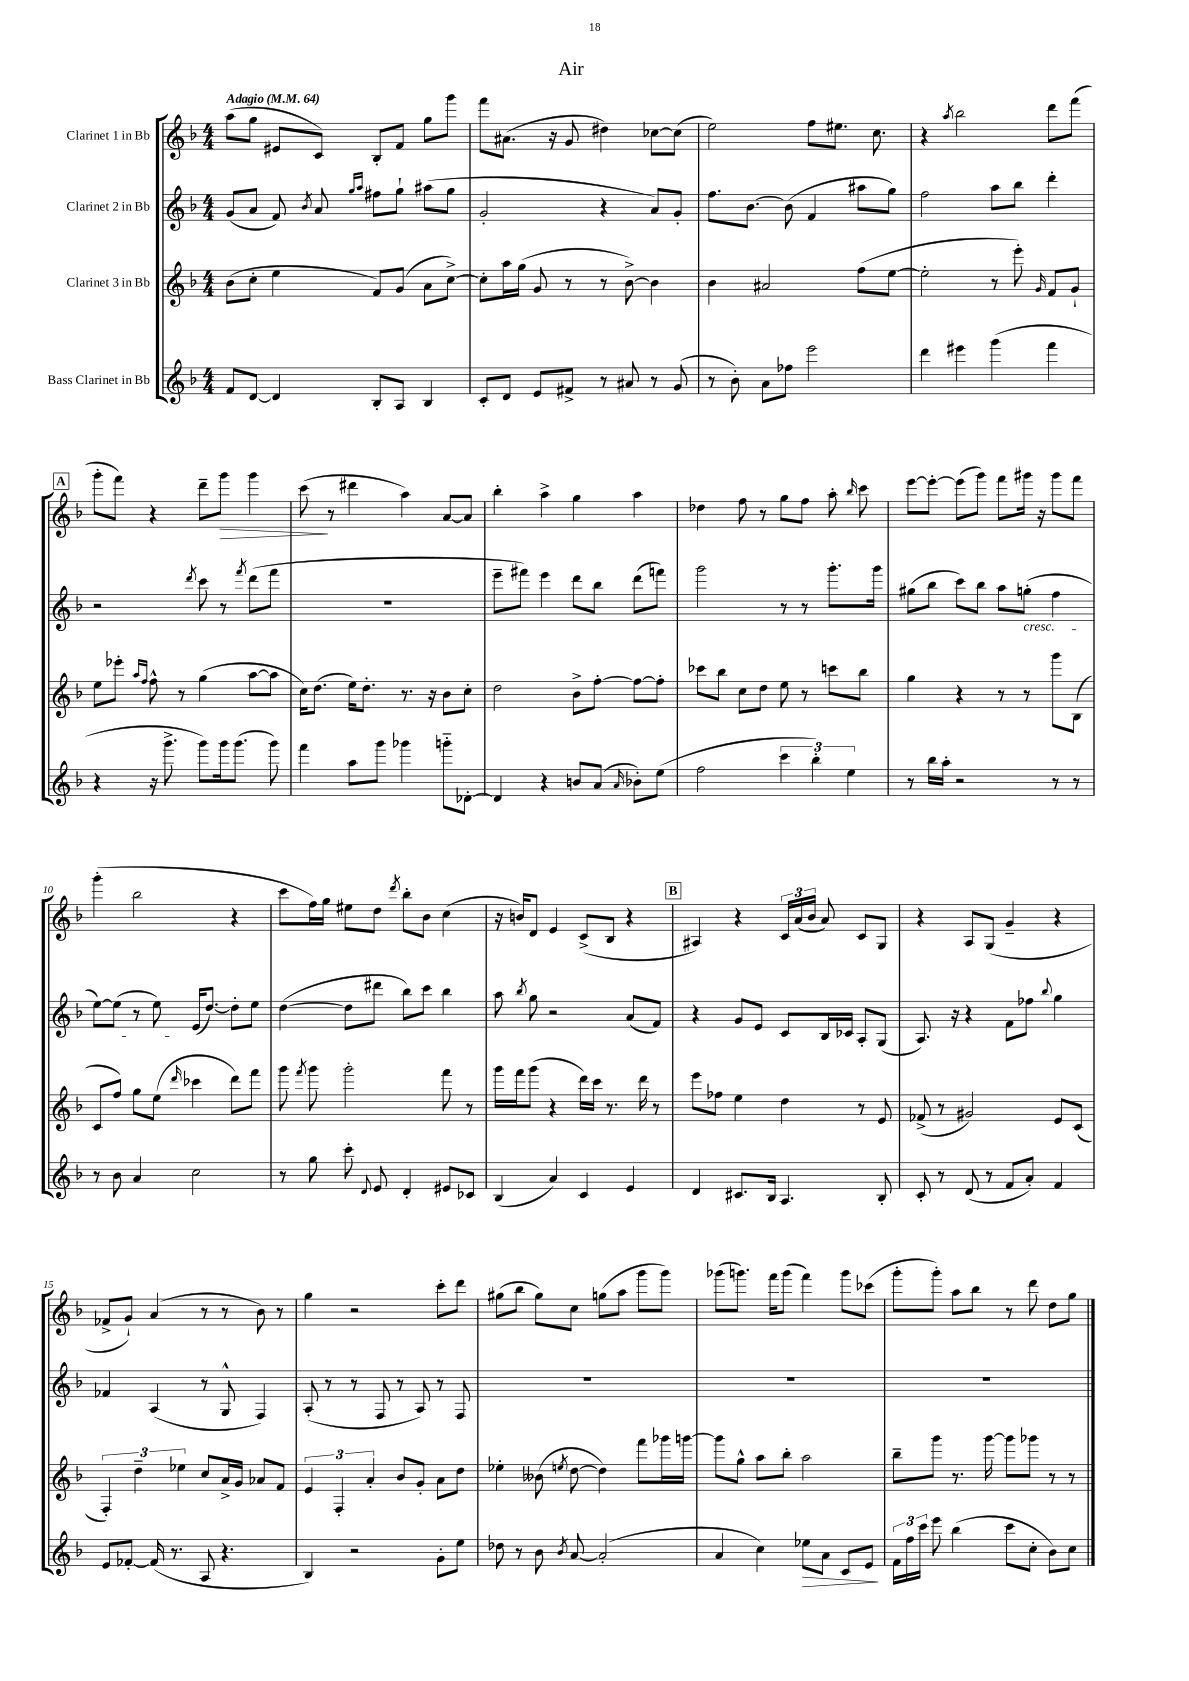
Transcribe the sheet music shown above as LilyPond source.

\header { title = "Air" }
<<
\new StaffGroup <<
\new Staff = "s0" \with { instrumentName = "Clarinet 1 in Bb" } {
    \clef treble \key f \major \numericTimeSignature \time 4/4 \tempo "Adagio" 4 = 64
    \autoBeamOff a''8[( g''8] eis'8[ c'8]) bes8[-. f'8] g''8[ g'''8] |
    f'''8[ ais'8.]( r16 g'8 dis''4) ces''8[~ ces''8]( |
    e''2) f''8[ eis''8.] c''8. |
    r4 \acciaccatura { a''8 } bes''2 d'''8[ f'''8]( |
    \mark \markup { \box "A" } g'''8[-. f'''8]) r4 d'''8[-- g'''8]\> g'''4 |
    c'''8\!( r8 dis'''4 a''4) a'8[~ a'8] |
    bes''4-. a''4-> g''4 a''4 |
    des''4 f''8 r8 g''8[ f''8] a''8-. \grace { bes''16 } c'''8 |
    e'''8[~ e'''8]~-. e'''8[( g'''8]) f'''8[ gis'''16] r16 gis'''8[ f'''8] |
    g'''4-.( bes''2 r4 |
    c'''8[ f''16) g''16] eis''8[ d''8] \acciaccatura { d'''8 } bes''8[-. bes'8] c''4( |
    r16 b'16[) d'8] e'4 c'8[->( bes8] r4 |
    \mark \markup { \box "B" } ais4) r4 \tuplet 3/2 { c'16[ a'16( bes'16] } a'8) c'8[ g8] |
    r4 a8[ g8]( g'4-- r4 |
    fes'8[-> g'8]-!) a'4( r8 r8 bes'8) r8 |
    g''4 r2 c'''8[-. d'''8] |
    gis''8[( bes''8] gis''8[) c''8] g''8[( a''8] g'''8[ g'''8]) |
    ges'''8[( g'''8.]) f'''16[ g'''8]( f'''4) g'''8[ ces'''8]( |
    g'''8[-. g'''8]-.) a''8[ bes''8] r8 d'''8 d''8[ g''8] \bar "|." |
}
\new Staff = "s1" \with { instrumentName = "Clarinet 2 in Bb" } {
    \clef treble \key f \major \numericTimeSignature \time 4/4
    \autoBeamOff g'8[( a'8] f'8) \acciaccatura { bes'8 } a'8 \grace { g''16[ a''16] } fis''8[ g''8]-! ais''8[( g''8] |
    g'2-. r4 a'8[) g'8]-. |
    f''8.[ bes'8.]~ bes'8( f'4 ais''8[ g''8]) |
    f''2 a''8[ bes''8] d'''4-. |
    \mark \markup { \box "A" } r2 \acciaccatura { d'''8 } c'''8 r8 \acciaccatura { f'''8 } d'''8[( f'''8] |
    R1 |
    e'''8[-- fis'''8]) e'''4 d'''8[ bes''8] d'''8[( f'''8]) |
    g'''2 r8 r8 g'''8.[-. g'''16] |
    gis''8[( bes''8] c'''8[) bes''8] a''8[ g''8]-.\cresc( f''4 |
    e''8[~) e''8]( r8 e''8) e'16[\!( d''8.]~) d''8[-. e''8] |
    d''4~( d''8[ dis'''8] bes''8[) c'''8] bes''4 |
    a''8 \acciaccatura { bes''8 } g''8 r2 a'8[( f'8]) |
    \mark \markup { \box "B" } r4 g'8[ e'8] c'8[ bes16 ces'16] a8[-. g8]( |
    a8.) r16 r4 f'8[ fes''8] \appoggiatura { bes''8 } g''4 |
    fes'4 a4( r8 g8-^ f4) |
    a8-.( r8 r8 f8 r8 a8) r8 f8 |
    R1 |
    R1 |
    R1 \bar "|." |
}
\new Staff = "s2" \with { instrumentName = "Clarinet 3 in Bb" } {
    \clef treble \key f \major \numericTimeSignature \time 4/4
    \autoBeamOff bes'8[( c''8]-. e''4 f'8[) g'8]( a'8[ c''8]~->) |
    c''8[-. a''16 g''16]( g'8 r8 r8 bes'8~->) bes'4 |
    bes'4 ais'2 f''8[( e''8]~ |
    e''2-. r8 e'''8-.) \grace { g'16 } f'8[ g'8]-! |
    \mark \markup { \box "A" } e''8[ ees'''8]-. \grace { a''16[ f''16] } f''8-^ r8 g''4( a''8[~ a''8] |
    c''16[) d''8.]( e''16[) d''8.]-. r8. r16 bes'8[ c''8]-. |
    d''2 bes'8[-> f''8]~-. f''8[~ f''8]-. |
    ces'''8[ bes''8] c''8[ d''8] e''8 r8 c'''8[ bes''8] |
    g''4 r4 r8 r8 g'''8[ bes8]( |
    c'8[ f''8]) g''8[ e''8]( \grace { d'''16 } ces'''4 d'''8[) f'''8] |
    g'''8 \acciaccatura { f'''8 } g'''8 g'''2-. f'''8 r8 |
    g'''16[ f'''16 g'''8]( r4 d'''16[) c'''16] r8. d'''16 r8 |
    \mark \markup { \box "B" } e'''8[ fes''8] e''4 d''4 r8 e'8 |
    fes'8->( r8 gis'2) e'8[ c'8]( |
    \tuplet 3/2 { f4-.) d''4-- ees''4 } c''8[ a'16-> g'16] aes'8[ f'8] |
    \tuplet 3/2 { e'4 f4-. a'4-. } bes'8[ g'8]-. a'8[ d''8] |
    ees''4-. beses'8( \acciaccatura { e''8 } d''8~ d''4) f'''8[ ges'''16 g'''16]~ |
    g'''8[ g''8]-^ a''8[ bes''8]-. a''2 |
    bes''8[-- g'''8] r8. g'''16~ g'''8[ ges'''8] r8 r8 \bar "|." |
}
\new Staff = "s3" \with { instrumentName = "Bass Clarinet in Bb" } {
    \clef treble \key f \major \numericTimeSignature \time 4/4
    \autoBeamOff f'8[ d'8]~ d'4 bes8[-. a8] bes4 |
    c'8[-. d'8] e'8[ fis'8]-> r8 ais'8 r8 g'8( |
    r8 bes'8-.) a'8[ fes''8] e'''2 |
    d'''4 eis'''4 g'''4( f'''4 |
    \mark \markup { \box "A" } r4 r16 g'''8.-> g'''8[) g'''16 g'''8.]( g'''8) |
    f'''4 a''8[ g'''8] ges'''4 g'''8[-_ des'8]~-. |
    des'4 r4 b'8[ a'8]( \grace { a'16 } bes'8[-.) e''8]( |
    f''2 \tuplet 3/2 { c'''4 bes''4-.) e''4 } |
    r8 bes''16[ a''16]-. r2 r8 r8 |
    r8 bes'8 a'4 c''2 |
    r8 g''8 c'''8-. \appoggiatura { d'8 } e'8 d'4-. eis'8[ ces'8] |
    bes4( a'4) c'4 e'4 |
    \mark \markup { \box "B" } d'4 cis'8.[ bes16] a4. bes8-. |
    c'8-. r8 d'8( r8 f'8[ a'8]-.) f'4 |
    e'8[ fes'8]~-. fes'16( r8. a8 r4. |
    bes4) r2 g'8[-. e''8] |
    des''8 r8 bes'8 \acciaccatura { bes'8 } a'8~ a'2-.( |
    a'4 c''4) ees''8[\> a'8] c'8[ e'8]\! |
    \tuplet 3/2 { f'16[ f''16 c'''16] } e'''8 bes''4( c'''8[ c''8]-. bes'8[) c''8] \bar "|." |
}
>>
>>
